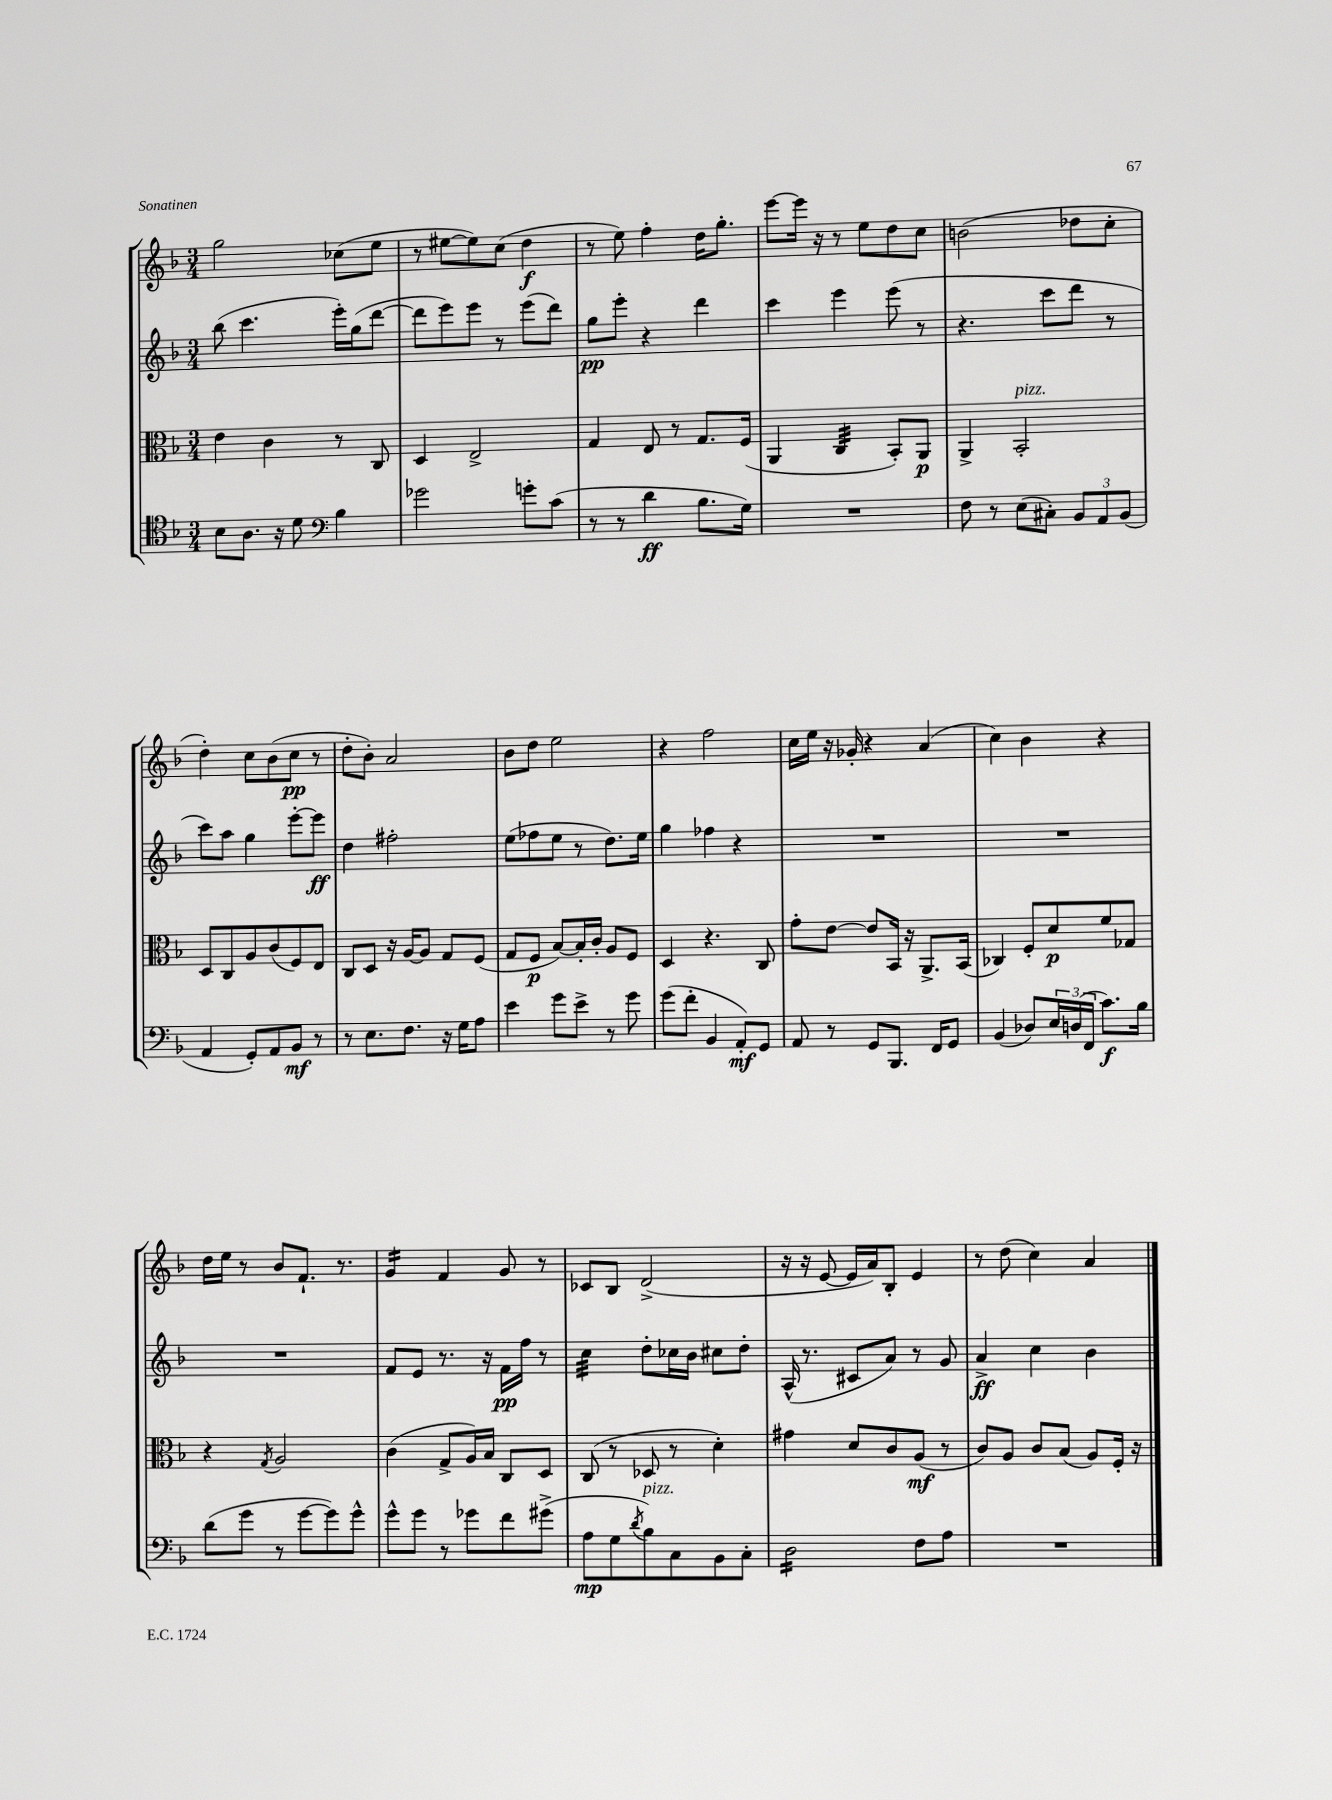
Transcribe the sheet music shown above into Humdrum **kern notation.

**kern	**kern	**kern	**kern
*staff4	*staff3	*staff2	*staff1
*clefC4	*clefC3	*clefG2	*clefG2
*k[b-]	*k[b-]	*k[b-]	*k[b-]
*M3/4	*M3/4	*M3/4	*M3/4
8B-\L	4e\	(8bb-\	2gg\
8.A\J	.	4.ccc\	.
.	4c\	.	.
16r	.	.	.
8d\	.	.	.
*clefF4	*	*	*
4B-\	8r	16eee'\LL)	(8cc-\L
.	.	(16gg\J	.
.	8C/	[8ddd\J	8ee\J
=	=	=	=
2g-\	4D/	8ddd\]L	8r
.	.	8eee\)	[8ee#\L
.	2E^/	8eee\J	8ee#\])
.	.	8r	(8cc\J
8g'\L	.	(8eee\L	4dd\
(8c\J	.	8ddd\J)	.
=	=	=	=
8r	4G/	8gg\L	8r
8r	.	8eee'\J	8ee\)
4d\	8E/	4r	4ff'\
.	8r	.	.
8.B-\L	8.G/L	4ddd\	16dd\LK
.	.	.	8.gg'\J
16G\Jk)	(16F/Jk	.	.
=	=	=	=
2.r	4AA/	4ccc\	[8eee\L
.	.	.	16eee\]Jk
.	.	.	16r
.	4C/	4eee\	8r
.	.	.	8ee\L
.	8BB-'/L)	(8eee\	8dd\
.	8AA/J	8r	8cc\J
=	=	=	=
8F\	4AA^/	4.r	(2b\
8r	.	.	.
(8E\L	2BB-'/	.	.
8C#'\J)	.	8ccc\L	.
12BB-/L	.	8ddd\J	8dd-\L
12AA/	.	.	.
.	.	8r	8cc'\J
(12BB-/J	.	.	.
=	=	=	=
4AA/	8D/L	8ccc\L)	4dd'\)
.	8C/	8aa\J	.
8GG'/L)	8A/	4gg\	8cc\L
8AA/	(8c/	.	(8b-\
8BB-/J	8F/)	[8eee'\L	8cc\J
8r	8E/J	8eee\]J	8r
=	=	=	=
8r	8C/L	4dd\	8dd'\L
8.E\L	8D/J	.	8b-'\J)
.	16r	2ff#'\	2a/
8.F\J	[16A/LK	.	.
.	8A/]J	.	.
16r	8G/L	.	.
16G\LK	.	.	.
8A\J	(8F/J	.	.
=	=	=	=
4e\	8G/L	(8ee\L	8b-\L
.	8F/J	8ff-\	8dd\J
8g\L	[8B-/L)	8ee\J	2ee\
8e^\J	16B-'/]L	8r	.
.	16c'/JJ	.	.
8r	8A/L	8.dd\L)	.
8g\	8F/J	.	.
.	.	16ee\Jk	.
=	=	=	=
(8g\L	4D/	4gg\	4r
8f'\J	.	.	.
4BB-/	4.r	4ff-\	2ff\
8AA'/L)	.	4r	.
8GG/J	8C/	.	.
=	=	=	=
8AA/	8g'\L	2.r	16cc\LL
.	.	.	16ee\JJ
8r	[8e\J	.	16r
.	.	.	16g-'/
8GG/L	8e/]L	.	4r
8.BBB-/J	16BB-/Jk	.	.
.	16r	.	.
.	8.AA^/L	.	(4a/
16FF/LK	.	.	.
8GG/J	.	.	.
.	(16BB-/Jk	.	.
=	=	=	=
(4BB-/	4C-/)	2.r	4cc\)
8D-/L)	8F'/L	.	4b-\
24E/L	8d/	.	.
(24D/	.	.	.
24FF/JJ	.	.	.
8.c\L)	8f/	.	4r
.	8G-/J	.	.
16B-\Jk	.	.	.
=	=	=	=
(8d\L	4r	2.r	16dd\LL
.	.	.	16ee\JJ
8g\J	.	.	8r
.	8qG/	.	.
8r	2A/	.	8b-/L
[8g\L	.	.	8.f`/J
8g\])	.	.	.
.	.	.	8.r
8g^^\J	.	.	.
=	=	=	=
8g^^\L	(4c\	8f/L	4g/
8g\J	.	8e/J	.
8r	8G^/L	8.r	4f/
8g-\L	16A/L)	.	.
.	16B-/JJ	16r	.
8f\	8C/L	16f\LL	8g/
.	.	16ff\JJ	.
(8g#^\J	8D/J	8r	8r
=	=	=	=
8A\L	(8C/	4cc\	8c-/L
8G\	8r	.	8B-/J
8qd/	.	.	.
8B-\)	8D-/	8dd'\L	(2d^/
8C\	8r	16cc-\L	.
.	.	16b-\JJ	.
8BB-\	4d'\)	8cc#\L	.
8C'\J	.	8dd'\J	.
=	=	=	=
2D\	4g#\	(16A^^/	16r
.	.	8.r	16r
.	.	.	[8e/
.	8d/L	8c#/L	16e/]LL
.	.	.	16a/J)
.	8c/	8a/J)	8B-'/J
8F\L	(8A/J	8r	4e/
8A\J	8r	8g/	.
=	=	=	=
2.r	8c/L)	4a^/	8r
.	8A/J	.	(8dd\
.	8c/L	4cc\	4cc\)
.	(8B-/J	.	.
.	8A/L)	4b-\	4a/
.	16F'/Jk	.	.
.	16r	.	.
==	==	==	==
*-	*-	*-	*-
